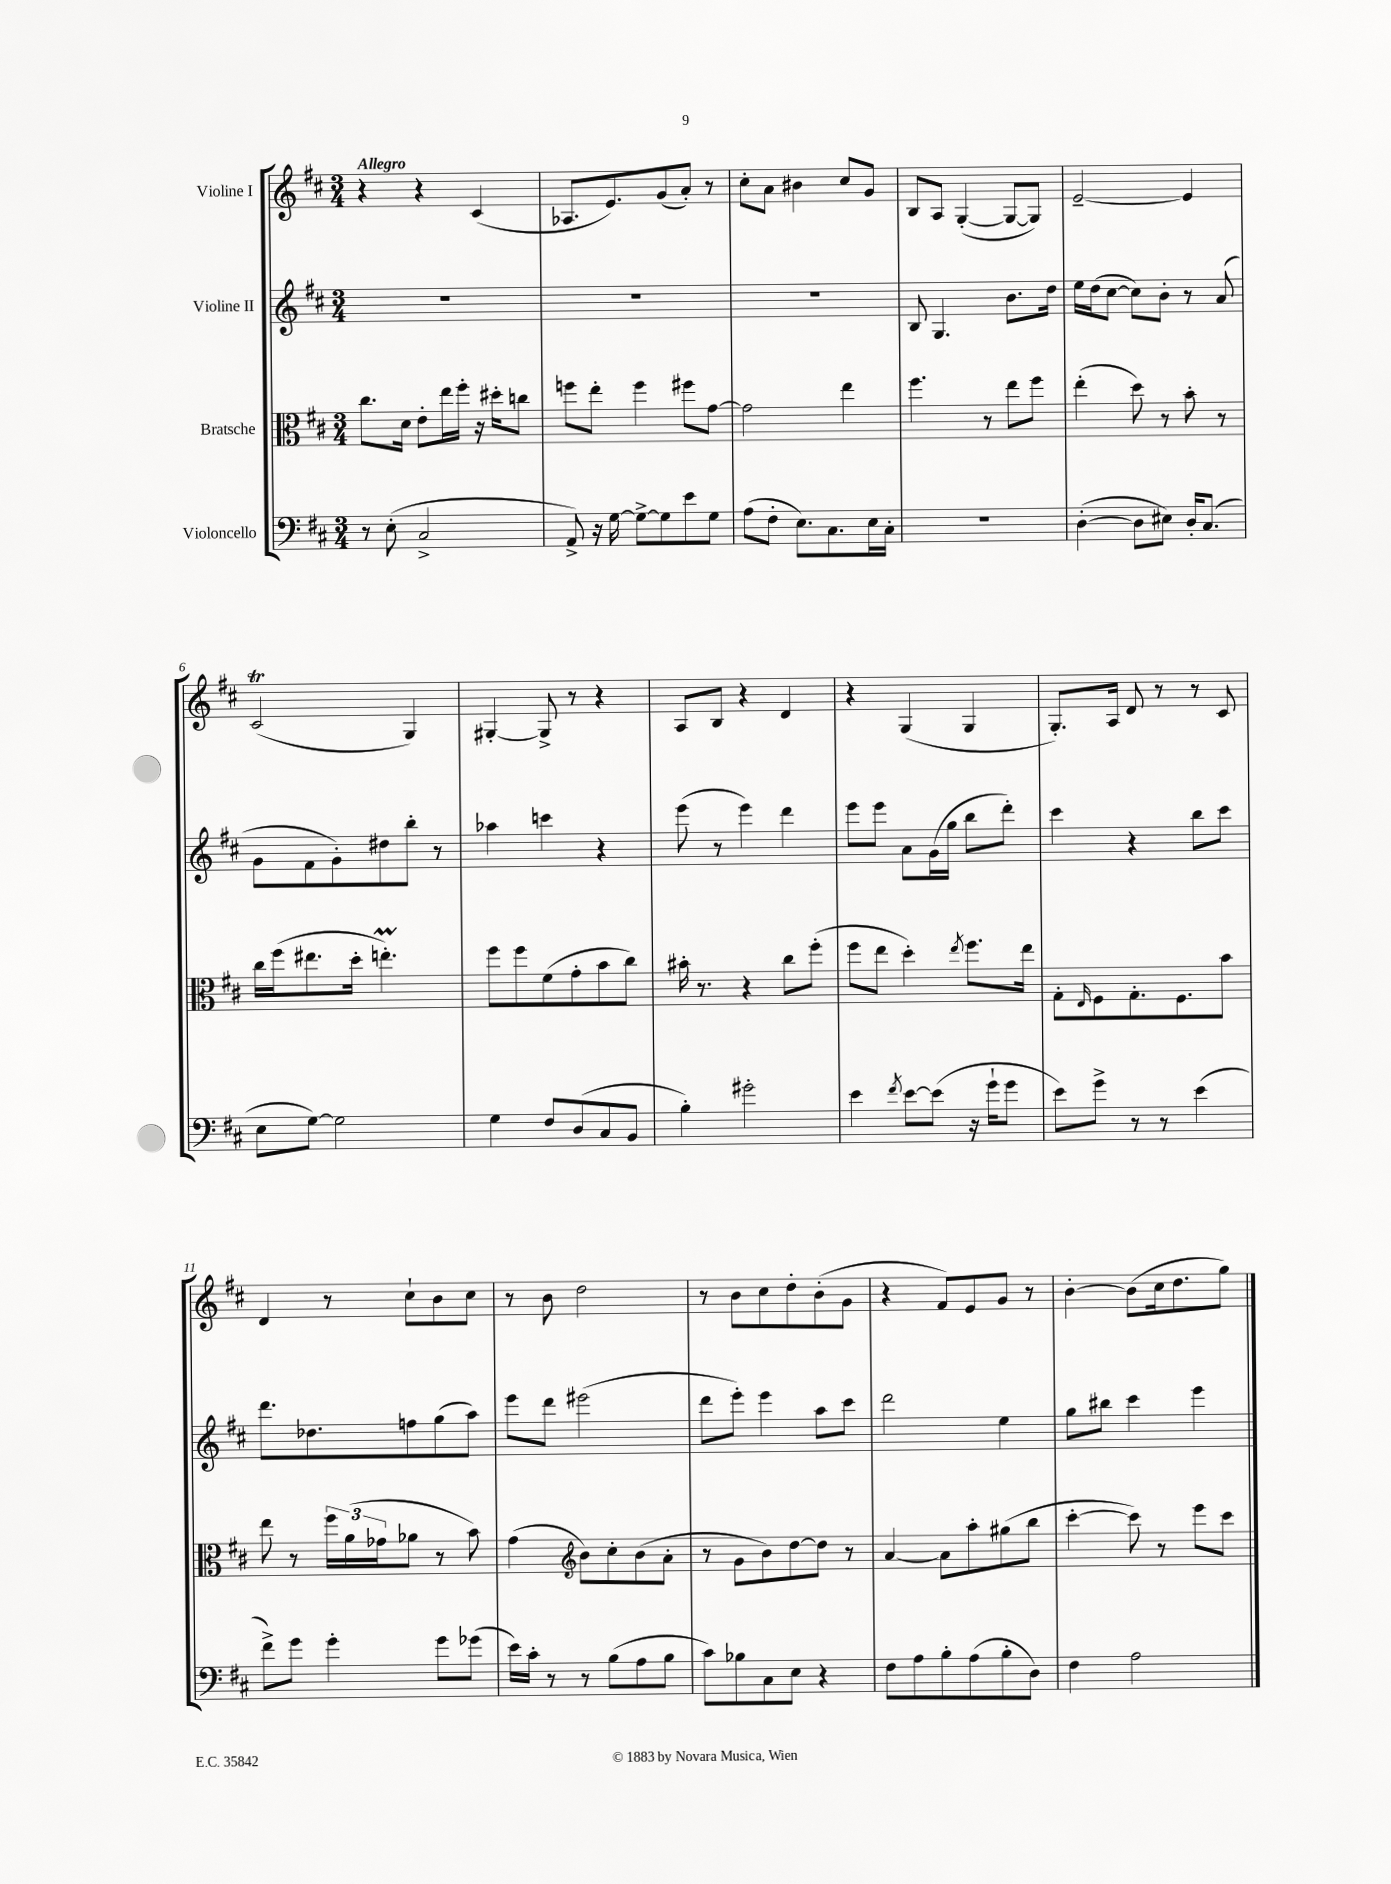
<<
\new StaffGroup <<
\new Staff = "s0" \with { instrumentName = "Violine I" } {
    \clef treble \key d \major \numericTimeSignature \time 3/4 \tempo "Allegro"
    r4 r4 cis'4( |
    aes8. e'8.) g'8( a'8-.) r8 |
    cis''8-. a'8 bis'4 cis''8 g'8 |
    b8 a8 g4~-.( g8~ g8) |
    e'2~-- e'4 |
    cis'2\trill( g4) |
    gis4~-. gis8-> r8 r4 |
    a8 b8 r4 d'4 |
    r4 g4( g4 |
    g8.-.) a16 d'8 r8 r8 cis'8 |
    d'4 r8 cis''8-! b'8 cis''8 |
    r8 b'8 d''2 |
    r8 b'8 cis''8 d''8-. b'8-.( g'8 |
    r4 fis'8) e'8 g'8 r8 |
    b'4~-. b'8( cis''16 d''8. g''8) \bar "|." |
}
\new Staff = "s1" \with { instrumentName = "Violine II" } {
    \clef treble \key d \major \numericTimeSignature \time 3/4
    R2. |
    R2. |
    R2. |
    b8 g4. b'8. d''16 |
    e''16 d''16( cis''8~ cis''8) b'8-. r8 a'8( |
    g'8 fis'8 g'8-.) dis''8 b''8-. r8 |
    aes''4 c'''4 r4 |
    e'''8( r8 e'''4) d'''4 |
    e'''8 e'''8 a'8 g'16( g''16 b''8 d'''8-.) |
    cis'''4 r4 b''8 cis'''8 |
    d'''8. des''8. f''8 g''8( a''8) |
    e'''8 d'''8 eis'''2( |
    d'''8 e'''8-.) e'''4 a''8 cis'''8 |
    d'''2 e''4 |
    g''8 bis''8 cis'''4 e'''4 \bar "|." |
}
\new Staff = "s2" \with { instrumentName = "Bratsche" } {
    \clef alto \key d \major \numericTimeSignature \time 3/4
    cis''8. d'16 e'8-. e''16 fis''16-. r16 dis''16-. c''8 |
    f''8 e''8-. f''4 fis''8 g'8~ |
    g'2 e''4 |
    fis''4. r8 e''8 fis''8 |
    e''4-.( d''8) r8 b'8-. r8 |
    cis''16 fis''16( eis''8. d''16-. e''4.-.\prall) |
    fis''8 fis''8 fis'8( g'8-. b'8 cis''8) |
    bis'16-. r8. r4 cis''8 fis''8-.( |
    fis''8 e''8 d''4-.) \acciaccatura { e''8 } fis''8. e''16 |
    g8-. \grace { e16 } fis8 g8.-. fis8. b'8 |
    e''8 r8 \tuplet 3/2 { fis''16 a'16( ges'16 } aes'8 r8 b'8) |
    g'4( \clef treble b'8) cis''8-. b'8( a'8-. |
    r8 g'8 b'8) d''8~ d''8 r8 |
    a'4~ a'8 a''8-. gis''8( b''8 |
    cis'''4~-. cis'''8) r8 e'''8 cis'''8 \bar "|." |
}
\new Staff = "s3" \with { instrumentName = "Violoncello" } {
    \clef bass \key d \major \numericTimeSignature \time 3/4
    r8 e8-.( cis2-> |
    a,8->) r16 g16~ g8~-> g8 e'8 g8 |
    a8( fis8-. e8.) cis8. e16 cis16-. |
    R2. |
    d4~-.( d8 eis8) d16-. cis8.( |
    e8 g8~) g2 |
    g4 fis8 d8( cis8 b,8 |
    b4-.) gis'2-. |
    e'4 \acciaccatura { fis'8 } e'8~ e'8( r16 g'16-! g'8 |
    e'8) g'8-> r8 r8 e'4( |
    fis'8->) g'8 g'4-. g'8 ges'8( |
    e'16) cis'16-. r8 r8 b8( a8 b8 |
    cis'8) bes8 cis8 e8 r4 |
    fis8 a8 b8-. a8( b8-. d8) |
    fis4 a2 \bar "|." |
}
>>
>>
